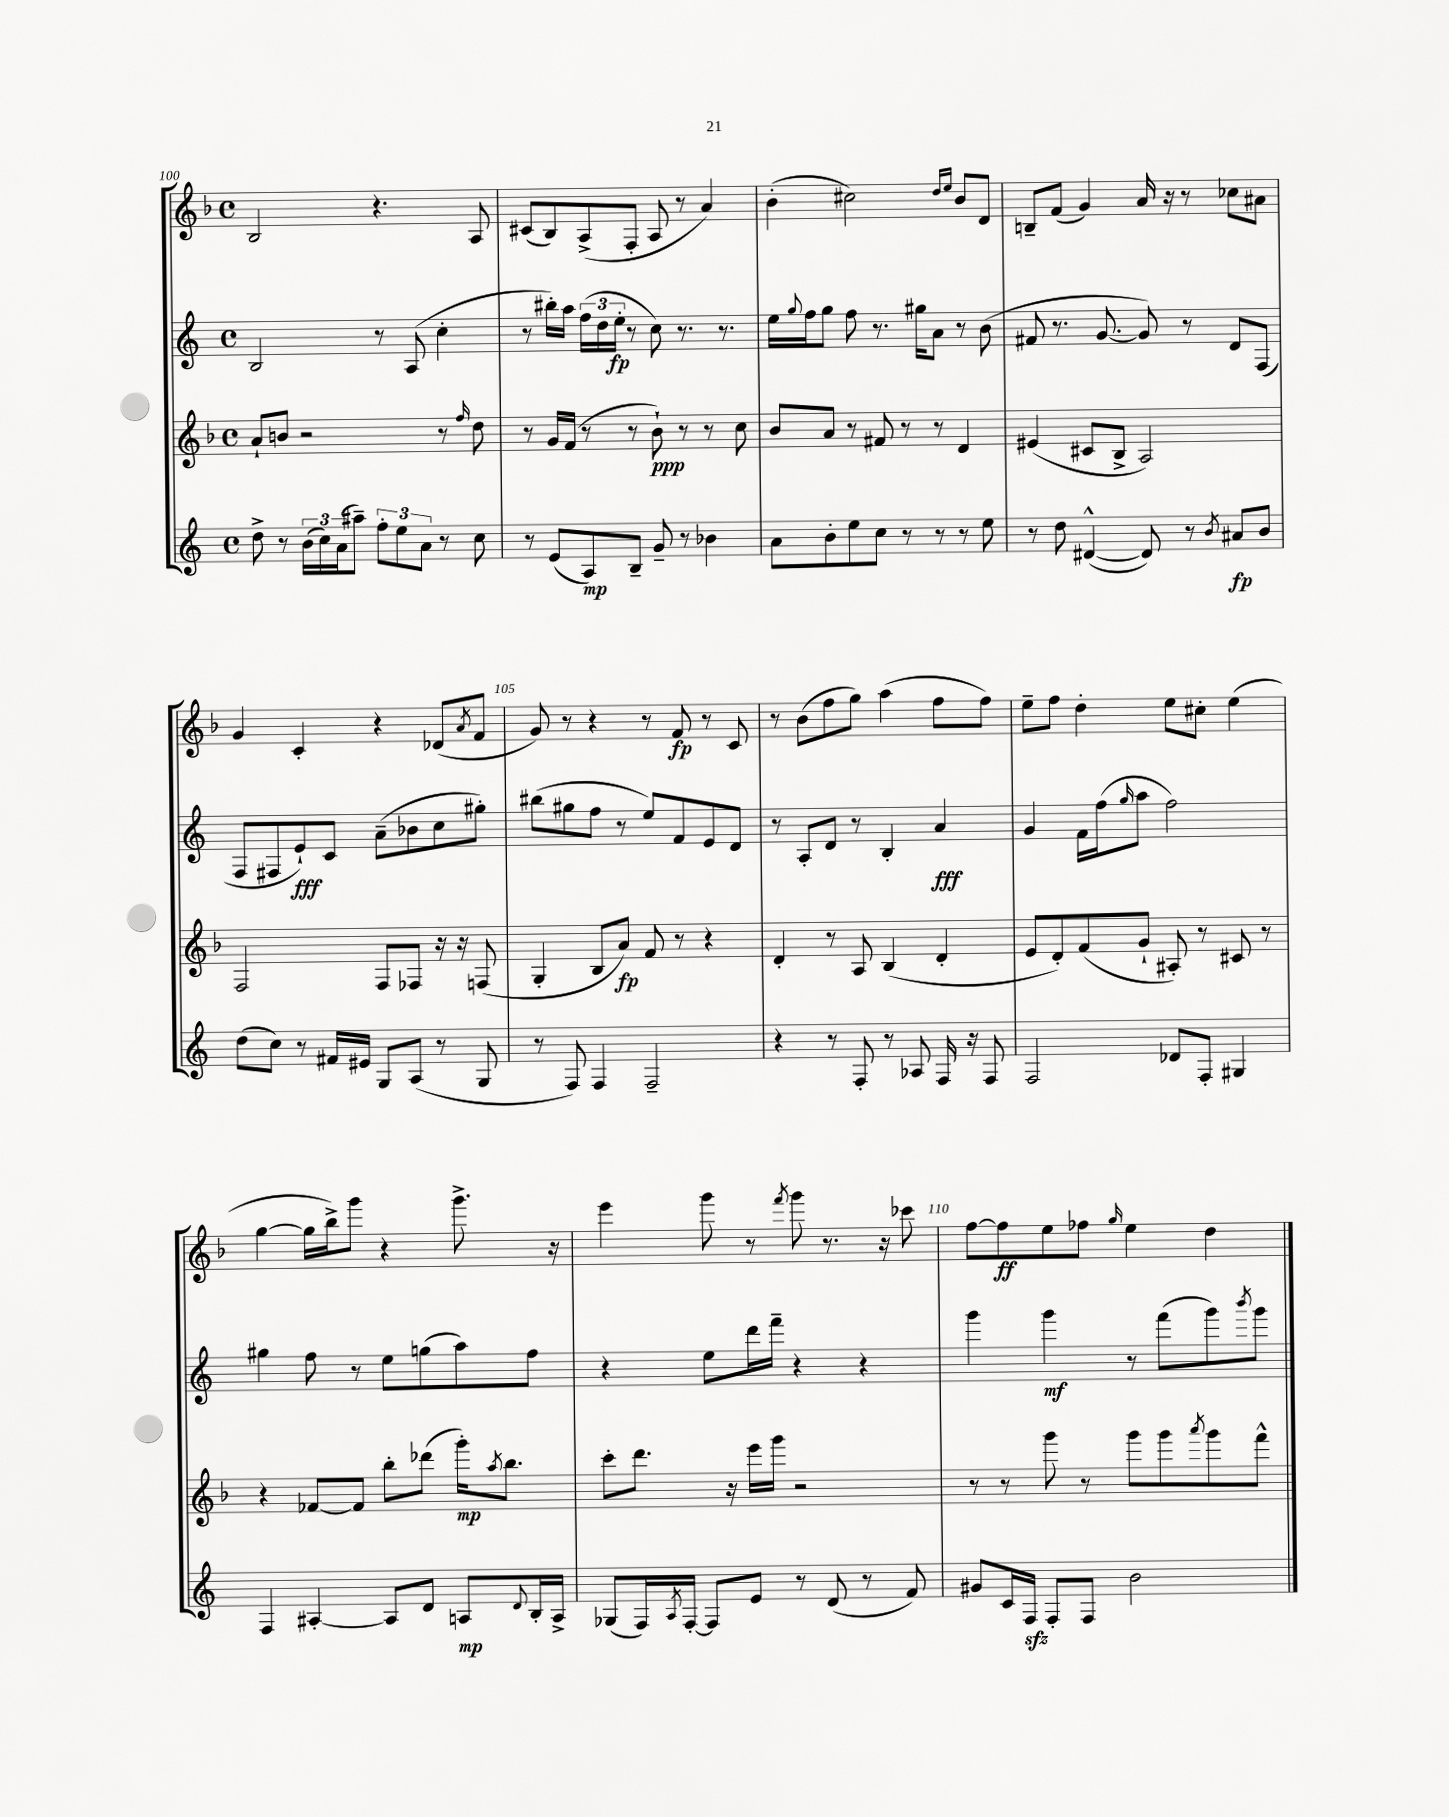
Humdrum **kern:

**kern	**kern	**kern	**kern
*staff4	*staff3	*staff2	*staff1
*clefG2	*clefG2	*clefG2	*clefG2
*k[]	*k[b-]	*k[]	*k[b-]
*M4/4	*M4/4	*M4/4	*M4/4
*met(c)	*met(c)	*met(c)	*met(c)
8dd^\	8a`/L	2B/	2B-/
8r	8b/J	.	.
(24b\LL	2r	.	.
24cc\)	.	.	.
(24a\J	.	.	.
8aa#~\J)	.	.	.
12ff'\L	.	8r	4.r
12ee\	.	.	.
.	.	(8A/	.
12a\J	.	.	.
8r	8r	4cc'\	.
.	16qqff/	.	.
8cc\	8dd\	.	8A/
=	=	=	=
8r	8r	8r	(8c#/L
(8e/L	16g/LL	16bb#'\LL)	8B-/)
.	(16f/JJ	16aa\JJ	.
8A/)	8r	(24ff\LL	(8A^/
.	.	24dd\	.
.	.	24ee'\JJ	.
8B~/J	8r	8r	8F'/J
8g~/	8b-`\)	8cc\)	8A/
8r	8r	8.r	8r
4b-\	8r	.	4a/)
.	.	8.r	.
.	8cc\	.	.
=	=	=	=
8a\L	8b-/L	16ee\LL	(4b-'\
.	.	8qqgg/	.
.	.	16ff\J	.
8b'\	8a/J	8gg\J	.
8ee\	8r	8ff\	2cc#\)
8cc\J	8f#/	8.r	.
8r	8r	.	.
.	.	16gg#\LK	.
8r	8r	8a\J	.
.	.	.	16qqdd/LL
.	.	.	16qqee/JJ
8r	4d/	8r	8b-/L
8ee\	.	(8b\	8d/J
=	=	=	=
8r	(4e#/	8f#/	8B~/L
8dd\	.	8.r	(8f/J
([4d#^^/	8c#/L	.	4g/)
.	.	[8.g/	.
.	8B-^/J	.	.
8d#/])	2A/)	8g/])	16a/
.	.	.	16r
8r	.	8r	8r
8qb/	.	.	.
8a#/L	.	8d/L	8cc-\L
8b/J	.	(8F/J	8a#\J
=	=	=	=
(8dd\L	2F/	8F/L	4g/
8cc\J)	.	8F#/	.
8r	.	8e`/)	4c'/
16f#/LL	.	8c/J	.
16e#/JJ	.	.	.
8G/L	8F/L	(8a~\L	4r
(8A/J	8F-/J	8b-\	.
8r	16r	8cc\	(8d-/L
.	16r	.	.
.	.	.	8qa/
8G/	(8F/	8gg#'\J)	8f/J
=	=	=	=
8r	4G'/	(8bb#\L	8g/)
8F/)	.	8gg#\	8r
4F/	8B-/L	8ff\J	4r
.	8a/J)	8r	.
2F~/	8f/	8ee/L)	8r
.	8r	8f/	8f/
.	4r	8e/	8r
.	.	8d/J	8c/
=	=	=	=
4r	4d'/	8r	8r
.	.	8A'/L	(8b-\L
8r	8r	8d/J	8ff\
8F'/	8A/	8r	8gg\J)
8r	(4B-/	4B'/	(4aa\
8A-/	.	.	.
16F/	4d'/	4a/	8ff\L
16r	.	.	.
8F/	.	.	8ff\J)
=	=	=	=
2F/	8e/L	4g/	8ee~\L
.	8d'/)	.	8ff\J
.	(8f/	16f\LL	4dd'\
.	.	(16ff\J	.
.	.	16qqgg/	.
.	8g`/J	8aa\J	.
8d-/L	8A#'/)	2ff\)	8ee\L
8F'/J	8r	.	8cc#'\J
4G#/	8c#/	.	(4ee\
.	8r	.	.
=	=	=	=
4F/	4r	4gg#\	[4gg\
[4A#'/	[8f-/L	8ff\	16gg\]LL
.	.	.	16bb-^\J)
.	8f-/]J	8r	8ggg\J
8A#/]L	8bb-'\L	8ee\L	4r
8d/J	(8ddd-\J	(8gg\	.
8A/L	16ggg'\LK)	8aa\)	8.ggg^\
.	8qaa/	.	.
.	8.bb-\J	.	.
8qqd/	.	.	.
16B'/L	.	8ff\J	.
16A^/JJ	.	.	16r
=	=	=	=
(8G-/L	8ccc'\L	4r	4eee\
16F/L)	8.ddd\J	.	.
8qA/	.	.	.
[16F'/JJ	.	.	.
8F/]L	.	8ee\L	8ggg\
.	16r	.	.
8e/J	16eee\LL	16ddd\L	8r
.	16ggg\JJ	16fff~\JJ	.
.	.	.	8qfff/
8r	2r	4r	8ggg\
(8d/	.	.	8.r
8r	.	4r	.
.	.	.	16r
8f/)	.	.	8ccc-\
=	=	=	=
8g#/L	8r	4ggg\	[8ff\L
16c/L	8r	.	8ff\]
16F/JJ	.	.	.
8F'/L	8ggg\	4ggg\	8ee\
8F/J	8r	.	8ff-\J
.	.	.	16qqgg/
2b\	8ggg\L	8r	4ee\
.	8ggg\	(8fff\L	.
.	8qaaa/	.	.
.	8ggg\	8ggg\)	4dd\
.	.	8qbbb/	.
.	8fff^^\J	8ggg\J	.
==	==	==	==
*-	*-	*-	*-
